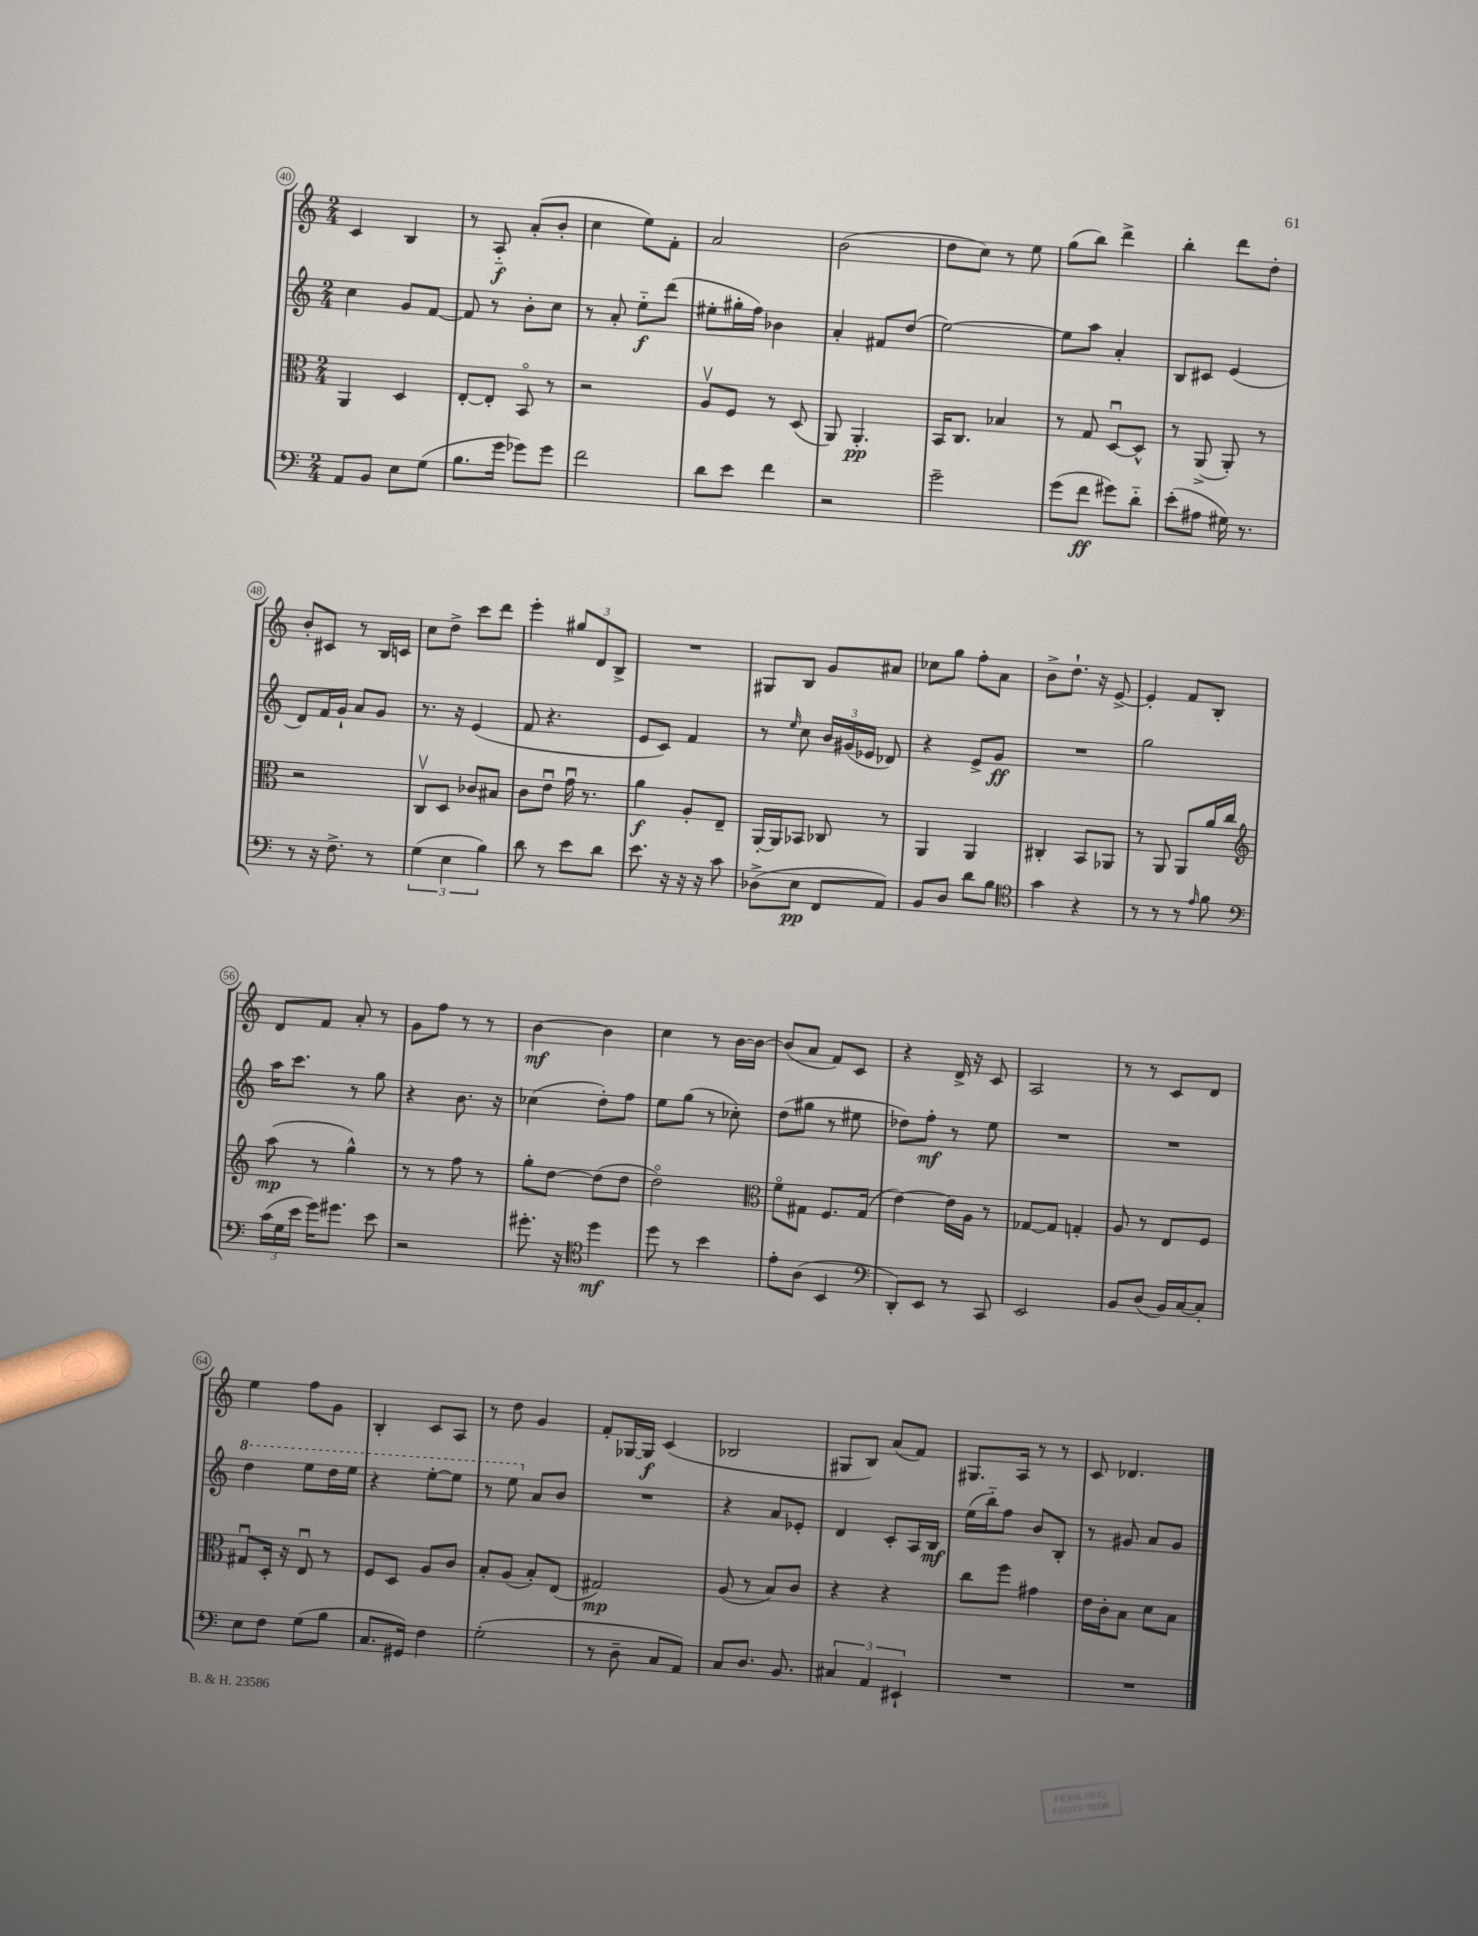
<<
\new StaffGroup <<
\new Staff = "s0" {
    \clef treble \key c \major \numericTimeSignature \time 2/4
    \autoBeamOff c'4 b4 |
    r8 a8-_\f a'8[-.( b'8]-. |
    c''4 e''8[) f'8]-. |
    a'2 |
    b'2( |
    d''8[ c''8]) r8 e''8 |
    g''8[( b''8]) d'''4-> |
    b''4-. d'''8[ d''8]-. |
    b'8[-. cis'8] r8 b16[ c'16] |
    c''8[ d''8]-> c'''8[ d'''8] |
    e'''4-. \tuplet 3/2 { gis''8[ d'8 b8]-> } |
    R2 |
    gis8[ b8] g'8[ ais'8] |
    ces''8[ g''8] f''8[-. a'8] |
    b'8[-> d''8.]-! r16 e'8~-> |
    e'4-. f'8[ b8]-. |
    d'8[ f'8] a'8-. r8 |
    g'8[ f''8] r8 r8 |
    b'4~\mf b'4 |
    c''4 r8 b'16[~ b'16]~ |
    b'8[( a'8] f'8[) c'8] |
    r4 d'16-> r16 c'8 |
    a2 |
    r8 r8 c'8[ d'8] |
    e''4 f''8[ g'8] |
    b4-. c'8[ a8] |
    r8 d''8 g'4 |
    f'8[-. ges16~ ges16]\f c'4( |
    bes2 |
    gis8[ b8]) a'8[( f'8]) |
    gis8.[ a16] r8 r8 |
    c'8 des'4. \bar "|." |
}
\new Staff = "s1" {
    \clef treble \key c \major \numericTimeSignature \time 2/4
    \autoBeamOff c''4 g'8[ f'8]~ |
    f'8 r8 b'8[-. c''8] |
    r8 a'8-. e''8[-_\f d'''8]( |
    eis''8[-. gis''16-. f''16]) bes'4 |
    a'4-. fis'8[ d''8]( |
    e''2~) |
    e''8[ a''8] a'4-. |
    b8[ cis'8] e'4( |
    d'8[) f'16 g'16]-! a'8[ g'8] |
    r8. r16 e'4( |
    f'8 r4. |
    e'8[ c'8]) f'4 |
    r8 \grace { e''16 } c''8 \tuplet 3/2 { b'16[ gis'16( ees'16] } des'8) |
    r4 e'8[-> g'8]\ff |
    R2 |
    g''2 |
    a''16[ c'''8.] r8 g''8 |
    r4 b'8. r16 |
    ces''4( d''8[-.) f''8] |
    e''8[ g''8]( r8 ces''8-.) |
    d''8[( gis''8] r8 eis''8 |
    des''8[) f''8]-.\mf r8 e''8 |
    R2 |
    R2 |
    \ottava #1 d'''4 e'''8[ d'''16 e'''16] |
    r4 e'''8[~-. e'''8] |
    r8 e'''8 \ottava #0 a'8[ b'8] |
    R2 |
    r4 a'8[ ees'8]-. |
    d'4 c'8[-. a16 b16]\mf |
    e''16[( b''16-_) f''8] b'8[ b8]-. |
    r8 gis'8 a'8[ gis'8] \bar "|." |
}
\new Staff = "s2" {
    \clef alto \key c \major \numericTimeSignature \time 2/4
    \autoBeamOff a,4 d4 |
    e8[~-. e8]-. b,8\flageolet r8 |
    r2 |
    a8[\upbow f8] r8 d8( |
    a,8) a,4.-.\pp |
    b,16[ c8.] bes4 |
    r8 g8 d8[~\downbow d8]-^ |
    r8 a,8->( a,8-.) r8 |
    r2 |
    c8[\upbow d8] ces'8[ bis8] |
    c'8[ e'8]\downbow g'16\downbow r8. |
    a'4\f a8[-. e8]-- |
    a,16[~-. a,16 bes,8] ces8 r8 |
    a,4 a,4 |
    cis4-. b,8[ aes,8] |
    r8 a,8 a,8[ a'16 c''16] |
    \clef treble a''8\mp( r8 g''4-^) |
    r8 r8 f''8 r8 |
    g''8[-. d''8]~ d''8[( d''8] |
    d''2\flageolet) |
    \clef alto f'8[\flageolet gis8] f8.[ gis16]( |
    e'4~) e'16[ a16] r8 |
    ges8[~ ges8] g4-. |
    a8 r8 e8[ f8] |
    gis8[\downbow d16]-. r16 e8\downbow r8 |
    f8[ d8] a8[ c'8] |
    b8[-. a8]( b8[-.) e8]( |
    gis2\mp) |
    a8( r8 b8[) c'8] |
    r4 r4 |
    c''8[ f''8] gis'4 |
    e'16[ c'16-. b8] d'8[ b8] \bar "|." |
}
\new Staff = "s3" {
    \clef bass \key c \major \numericTimeSignature \time 2/4
    \autoBeamOff a,8[ b,8] e8[ g8]( |
    b8.[ g'16] ges'8[) ges'8] |
    f'2 |
    d'8[ e'8] f'4 |
    r2 |
    g'2-- |
    g'8[( f'8]\ff gis'8[) d'8]-_ |
    e'8[-.( ais8] gis16) r8. |
    r8 r16 f8.-> r8 |
    \tuplet 3/2 { g4( e4 b4) } |
    d'8 r8 e'8[ d'8] |
    e'8. r16 r16 r16 c'8 |
    des8[->( e8]\pp f,8[ a,8]) |
    b,8[ d8] d'8[ b8] |
    \clef tenor g'4 r4 |
    r8 r8 r8 \grace { e'16 } f'8 |
    \clef bass \tuplet 3/2 { c'16[( g16 e'16] } g'16[) gis'8.] e'8 |
    r2 |
    gis'8.-. r16 \clef tenor d''4\mf |
    d''8 r8 b'4 |
    e'8[-. a8]( b,4 |
    \clef bass d,8[-.) e,8] r8 c,8 |
    e,2 |
    b,8[ d8]( b,16[) c16~ c8]-. |
    e8[ f8] g8[( b8] |
    c8.[ gis,16]) f4 |
    g2-.( |
    r8 d8-- c8[ a,8]) |
    c8[ d8.] b,8. |
    \tuplet 3/2 { cis4 a,4 eis,4-! } |
    R2 |
    R2 \bar "|." |
}
>>
>>
\layout { \context { \Score currentBarNumber = #40 \override BarNumber.stencil = #(make-stencil-circler 0.1 0.3 ly:text-interface::print) } }
